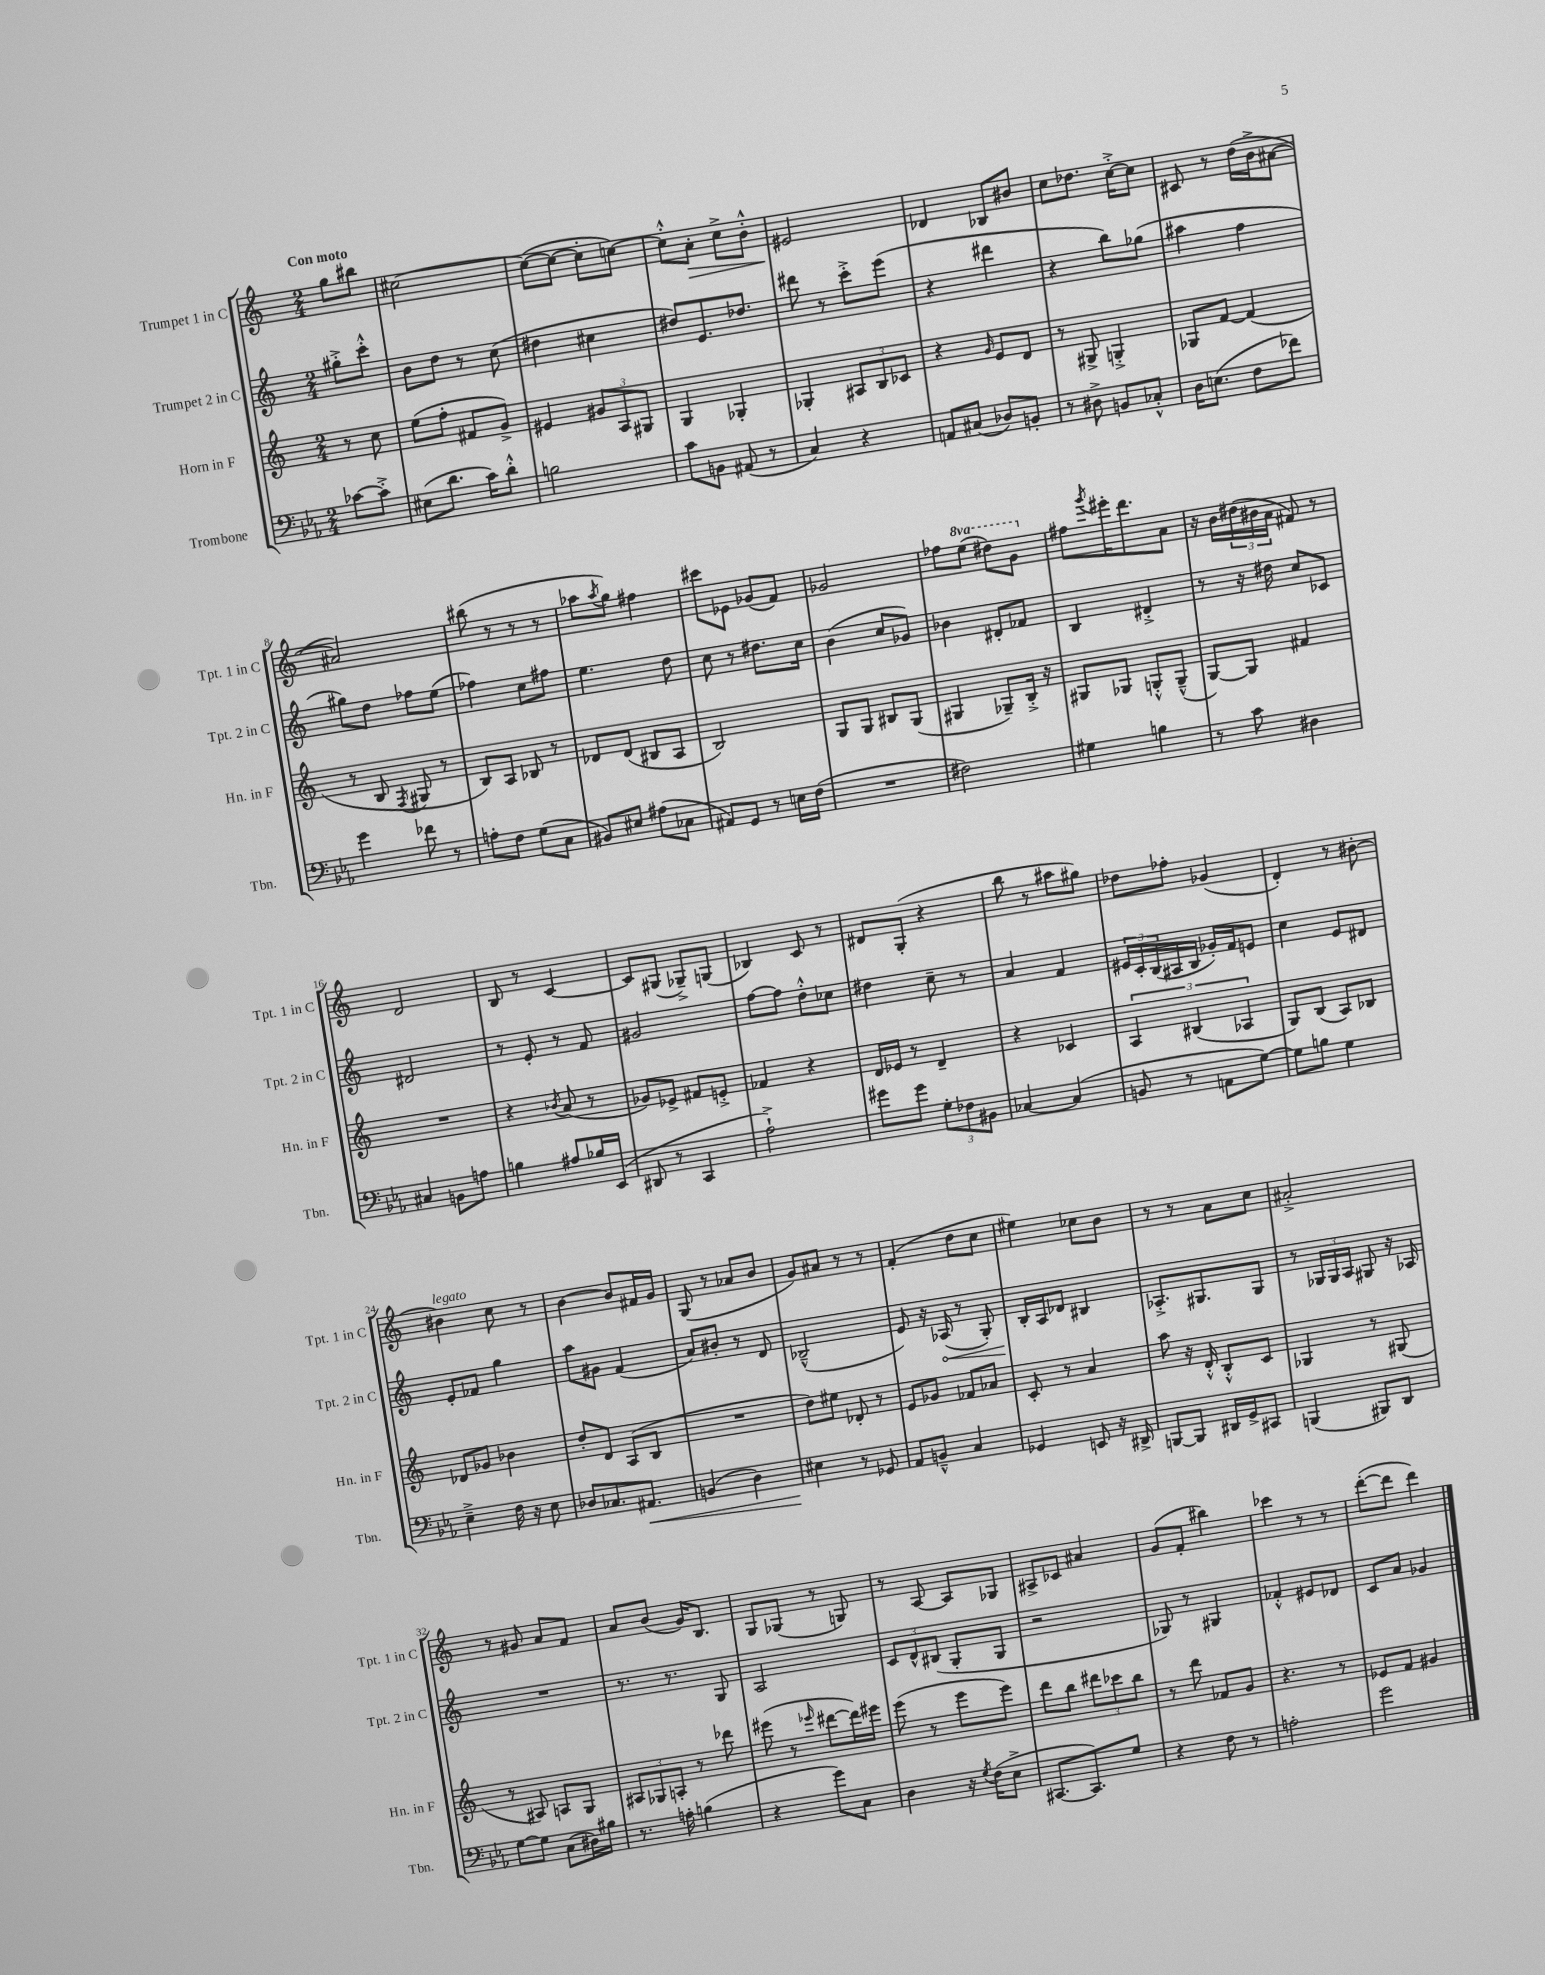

**kern	**kern	**kern	**kern
*staff4	*staff3	*staff2	*staff1
*clefF4	*clefG2	*clefG2	*clefG2
*k[b-e-a-]	*k[]	*k[]	*k[]
*M2/4	*M2/4	*M2/4	*M2/4
[8c-	8r	8gg#'^	8gg
8c-'^]	8cc	8ccc'^^	8bb#
=	=	=	=
(8E#	(8ee	8b	[2cc#
8.d	8ff'	8dd	.
.	8f#	8r	.
16c)	.	.	.
8d'^^	8g^)	(8cc	.
=	=	=	=
2B	4e#	4dd#	(8cc#_
.	.	.	8cc#_
.	12g#	4cc#	8cc#']
.	12A	.	.
.	.	.	[8cc)
.	12G#	.	.
=	=	=	=
8c	4G	8dd#)	8cc'^^]
8BB	.	8.e	8a'
(8AA#	4G-'	.	8cc^
.	.	8.dd-	.
8r	.	.	8b'^^
=	=	=	=
4C)	4G-'	8ddd#	2e#
.	.	8r	.
4r	12A#	8ccc'^	.
.	12B	.	.
.	.	(8eee	.
.	12c-	.	.
=	=	=	=
8AA	4r	4r	4d-
(8C#	.	.	.
.	16qqg	.	.
8D-)	8e	4ddd#	8B-
8BB'	8d	.	8b#
=	=	=	=
8r	8r	4r	8cc
8D#^	8G#^	.	8.dd-
8BB	4G'^	8bb)	.
.	.	.	[16cc'^
8C-'^^	.	(8gg-	8cc]
=	=	=	=
16D	8G-	4aa#	8c#
(8.E	.	.	.
.	[8f	.	8r
8F	(4f]	4ff	(16dd
.	.	.	16b^
8f-)	.	.	[8a#
=	=	=	=
4g	8r	8gg#)	2a#])
.	8B	8dd	.
.	8qF	.	.
8f-	8G#	8ff-	.
8r	8r	(8ee	.
=	=	=	=
8A'	8B)	4ff-)	(8bb#
8F	8A	.	8r
(8G	8B-	8cc	8r
8C	8r	8ff#	8r
=	=	=	=
8BB#)	8d-	4.ee	8aa-
.	.	.	8qaa-
8E#	(8d-	.	8gg)
(8A#	8B#	.	4ff#
8C-	8A	8dd	.
=	=	=	=
8AA#)	2B)	8cc	8ccc#
8GG	.	8r	8e-
8r	.	8.dd#	(8g-
16E	.	.	8f)
(16F	.	16cc	.
=	=	=	=
2r	8G	(4b	2g-
.	8G	.	.
.	8B#	8cc	.
.	(8G	8g-)	.
=	=	=	=
2F#)	4G#	4b-	8ff-
.	.	.	(8eee
.	8G-~)	8d#'	8ddd#)
.	16B'^	8f-	8gg
.	16r	.	.
=	=	=	=
4G#	8G#	4B	8ff#
.	.	.	8qggg
.	8G-	.	16eee#'
.	.	.	8.ddd
4B	8G'^^	4d#'^	.
.	(8G~^^	.	8a
=	=	=	=
8r	[8G)	8r	16r
.	.	.	16b
8c	8G]	16r	(24dd#
.	.	.	24b#
.	.	16dd#	.
.	.	.	24a
4D#	4f#	8cc	8f#)
.	.	8c-	8r
=	=	=	=
4C#	2r	2d#	2d
8BB	.	.	.
8A	.	.	.
=	=	=	=
4B	4r	8r	8B
.	.	8e'	8r
.	8qb-	.	.
8A#	(8a	8r	[4c
16B-	8r	8f	.
(16EE-	.	.	.
=	=	=	=
8DD#	8g-)	2g#	8c]
8r	8e-^	.	(8G#
4CC	8f#	.	8G-~^)
.	8e'^	.	(8G
=	=	=	=
2A-`^)	4f-	[8ff	4B-)
.	.	8ff]	.
.	4r	8dd'^^	8c
.	.	8cc-	8r
=	=	=	=
8g#	16d	4dd#	8d#
.	16e-	.	.
8g#	8r	.	(8G'
12G'	4d~	8cc~	4r
12F-	.	.	.
.	.	8r	.
12BB#	.	.	.
=	=	=	=
[4C-	4r	4a	8bb
.	.	.	8r
(4C-]	4c-	4f	8aa#
.	.	.	8gg#)
=	=	=	=
8BB	6A	24e#	8dd-
.	.	24c'	.
.	.	(24B	.
8r	.	16A#	8ff-'
.	(6B#	.	.
.	.	16B	.
8AA	.	16g-')	(4g-
.	.	16f	.
.	6A-	.	.
[8G)	.	8e	.
=	=	=	=
8G]	8G)	4cc	4d')
8B	(8B	.	.
4G	8A)	8e	8r
.	8B-	8d#	[8b#'
=	=	=	=
4E-~^	8d-	8e'	4b#]
.	8g-	8f-	.
16F	4b-	4gg	8cc
16r	.	.	.
8E-	.	.	8r
=	=	=	=
8D-	8dd'	8aa	[4b
8.C-	8d	8g#	.
.	(8A	(4f	8b]
8.AA#	.	.	.
.	8B	.	16f#
.	.	.	16g
=	=	=	=
(4BB	2r	8a)	(8G
.	.	8b#'	8r
4D)	.	8r	8a-
.	.	8d	8b
=	=	=	=
4E#	8dd)	(2B-~^^	8g)
.	8ee#	.	8a#
8r	8d-'	.	8r
8GG-	8r	.	8r
=	=	=	=
8AA-	8e	8e)	(4f'
8BB~^^	8g-	16r	.
.	.	(16A-	.
4C	8f-	8r	8dd
.	8a-	8G')	8cc
=	=	=	=
4GG-	8c'	16B'	4ee#)
.	.	16A	.
.	8r	8d-	.
8EE	4a	4B#	8cc-
16r	.	.	8b
16DD#^	.	.	.
=	=	=	=
[8BBB	8aa	8.A-'^	8r
8BBB]	16r	.	8r
.	16d'^^	8.G#	.
16DD#	8B'^^	.	8a
16GG^	.	.	.
8CC#	8c	8G#	8cc
=	=	=	=
(4BBB	4G-	8r	2a#'^
.	.	24G-	.
.	.	24G-	.
.	.	24A	.
8BBB#)	8r	8G#	.
8DD	(8G#	16r	.
.	.	16A-	.
=	=	=	=
[8G	8r	2r	8r
8G]	8A#)	.	8g#
(8C	8A	.	8a
16D#)	8G	.	8f
16B#	.	.	.
=	=	=	=
8.r	12A#	8.r	8a
.	12G-	.	.
.	.	.	(8b
.	12A'	.	.
16A'	.	8.r	.
(4B	8r	.	16g)
.	.	.	8.B
.	8ddd-	8G	.
=	=	=	=
4r	(8eee#	2A	8G
.	8r	.	(8G-
.	16qqeee-	.	.
8g)	[8ddd#	.	8r
8C	16ddd#])	.	8G)
.	16eee#	.	.
=	=	=	=
4D	(8eee	12c	8r
.	.	12d^^	.
.	8r	.	[8A
.	.	(12B#	.
16r	8eee	8G'	8A]
8qG	.	.	.
(16F	.	.	.
8E-^	8eee)	8G	8G-
=	=	=	=
[8.CC#	8ddd	2r	8A#^
.	8bb	.	8c-
8.CC#])	.	.	.
.	12ddd#	.	4a#
.	12ccc-	.	.
8G	.	.	.
.	12bb	.	.
=	=	=	=
4r	8r	8G-)	(8g
.	8ddd	8r	8f'
8F	8f-	4G#	4bb#)
8r	8g	.	.
=	=	=	=
2A'	4.r	4f-'^^	4ccc-
.	.	8e#	8r
.	8r	8d-	8r
=	=	=	=
2g	8e-	8c	([8ddd'
.	8f	8a	8ddd]
.	4g#	4g-	4ddd)
==	==	==	==
*-	*-	*-	*-
